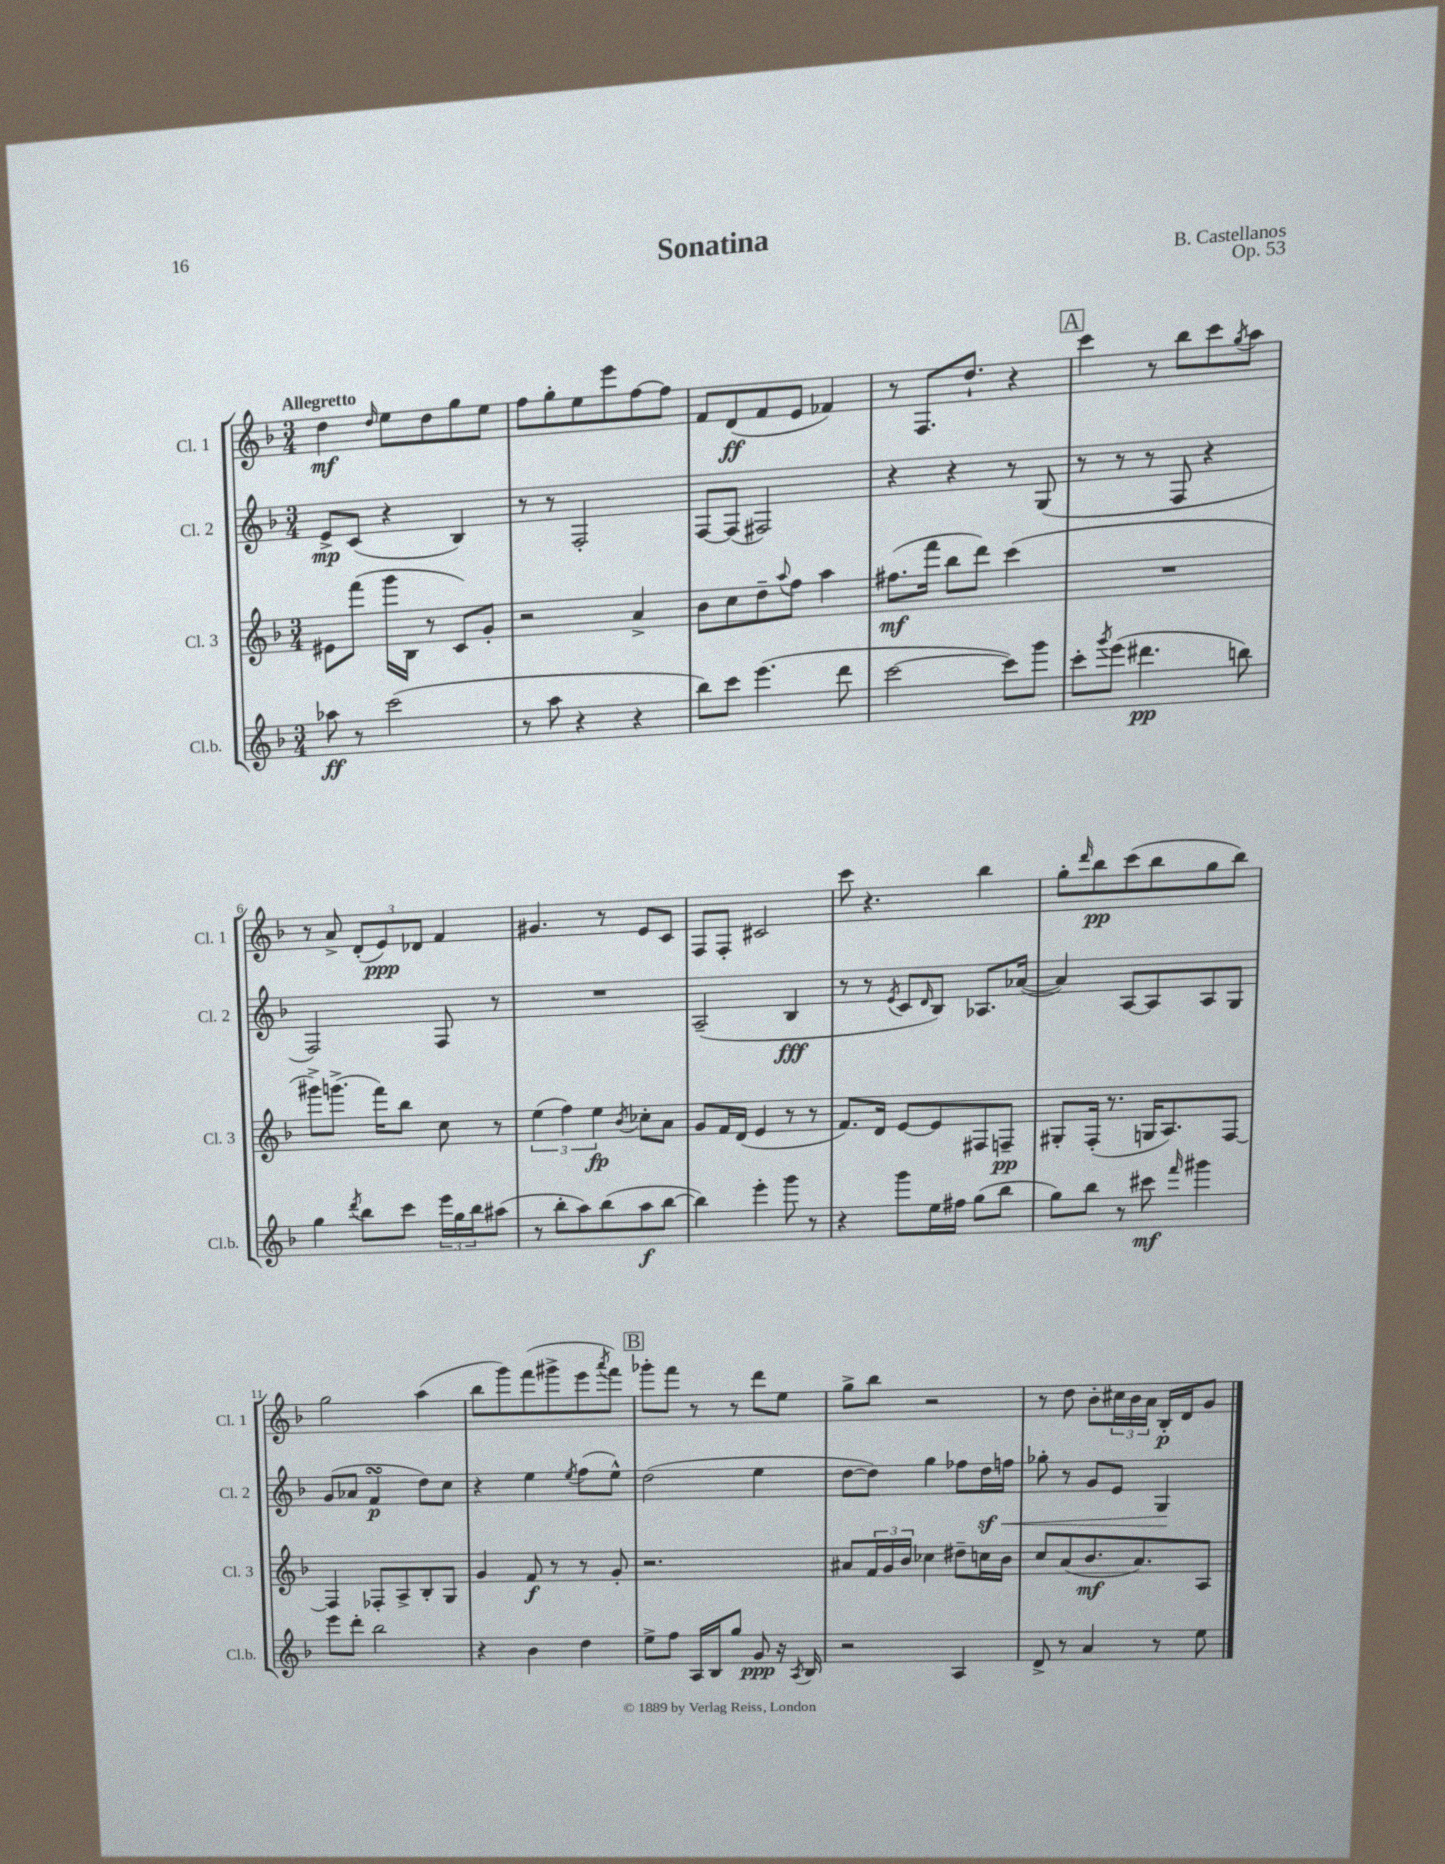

**kern	**kern	**kern	**kern
*staff4	*staff3	*staff2	*staff1
*clefG2	*clefG2	*clefG2	*clefG2
*k[b-]	*k[b-]	*k[b-]	*k[b-]
*M3/4	*M3/4	*M3/4	*M3/4
8aa-	8e#	8e^	4dd
8r	(8fff	(8c	.
.	.	.	16qqdd
(2ccc	16ggg	4r	8ee
.	16B-	.	.
.	8r	.	8dd
.	8c)	4B-)	8gg
.	8g'	.	8ee
=	=	=	=
8r	2r	8r	8ff
8aa	.	8r	8gg'
4r	.	2F'	8ee
.	.	.	8eee
4r	4a^	.	[8ff
.	.	.	8ff]
=	=	=	=
8bb-)	8b-	[8F	8f
8ccc	8cc	(8F]	(8d
(4.eee	8dd~	2F#)	8f
.	8qqaa	.	.
.	8ff	.	8e
.	4aa	.	4f-)
8ddd	.	.	.
=	=	=	=
[2ccc	(8.ff#	4r	8r
.	.	.	8.F
.	16fff	.	.
.	8bb-	4r	.
.	.	.	8.dd`
.	8ddd)	.	.
8ccc])	(4ccc	8r	4r
8ggg	.	(8G	.
=	=	=	=
8ccc'	2.r	8r	4ccc
8qggg	.	.	.
(8eee	.	8r	.
4.ddd#	.	8r	8r
.	.	8F	8bb-
.	.	4r	8ccc
.	.	.	8qgg
8bb)	.	.	8aa
=	=	=	=
4gg	8ggg#^)	2F)	8r
.	(8.ggg^	.	8a^
8qddd	.	.	.
8bb-	.	.	(12d'
.	16fff)	.	.
.	.	.	12e)
8ccc	8bb-	.	.
.	.	.	12d-
24eee	8cc	8F	4f
24gg	.	.	.
24bb-	.	.	.
(8aa#	8r	8r	.
=	=	=	=
8r	(6ee	2.r	4.g#
8bb-'	.	.	.
.	6ff)	.	.
8aa)	.	.	.
.	6ee	.	.
(8bb-	.	.	8r
.	8qb-	.	.
8aa	8cc-'	.	8e
[8bb-	8a	.	8c
=	=	=	=
4bb-])	8g	(2A~	8F
.	16f	.	8F'
.	(16d	.	.
4eee'	4e	.	2c#
8ggg	8r	4B-	.
8r	8r	.	.
=	=	=	=
4r	8.f)	8r	8ccc
.	.	8r	4.r
.	16d	.	.
.	.	8qe	.
8ggg	[8e	8c	.
.	.	16qqd	.
16ee	8e]	8B-)	.
16ff#	.	.	.
(8gg	8F#	8.A-	4bb-
8bb-	8F~	.	.
.	.	([16a-	.
=	=	=	=
8gg)	8G#'	4a-])	8gg'
.	.	.	16qqddd
8bb-	(16F'	.	8bb-
.	8.r	.	.
8r	.	[8A	(8ccc
8ccc#	16G	8A]	8bb-
.	8.A)	.	.
16qqfff	.	.	.
4ggg#	.	8A	8gg
.	[8F	8G	8bb-)
=	=	=	=
8eee	4F]	(8g	2gg
8ddd'	.	8a-	.
2bb-	8F-'	4f	.
.	8A^	.	.
.	8B-'	8dd)	(4aa
.	8G	8cc	.
=	=	=	=
4r	4g	4r	8bb-
.	.	.	8ggg)
4b-	8f	4ee	(8fff
.	8r	.	8ggg#^
.	.	8qee	.
4dd	8r	(8ff	8eee
.	.	.	8qaaa
.	8g'	8ee^^)	8fff)
=	=	=	=
8ee^	2.r	(2dd	8ggg-'
8ff	.	.	8fff
16A	.	.	8r
16B-	.	.	.
8gg	.	.	8r
8g	.	4ee	8ddd
16r	.	.	8ee
8qA	.	.	.
16B-	.	.	.
=	=	=	=
2r	8a#	[8dd	8gg^
.	24f	8dd])	8bb-
.	24g	.	.
.	24b-	.	.
.	4cc-	4gg	2r
4A	8dd#~	8ff-	.
.	16cc	16dd	.
.	16b-	16ff	.
=	=	=	=
8d^	8cc	8gg-'	8r
8r	(8a	8r	8dd
4a	8.b-	8g	8b-'
.	.	8e	24cc#
.	.	.	24b-
.	8.a)	.	.
.	.	.	24a
8r	.	4G	16B-'
.	.	.	16d
8ee	8A	.	8g
==	==	==	==
*-	*-	*-	*-
